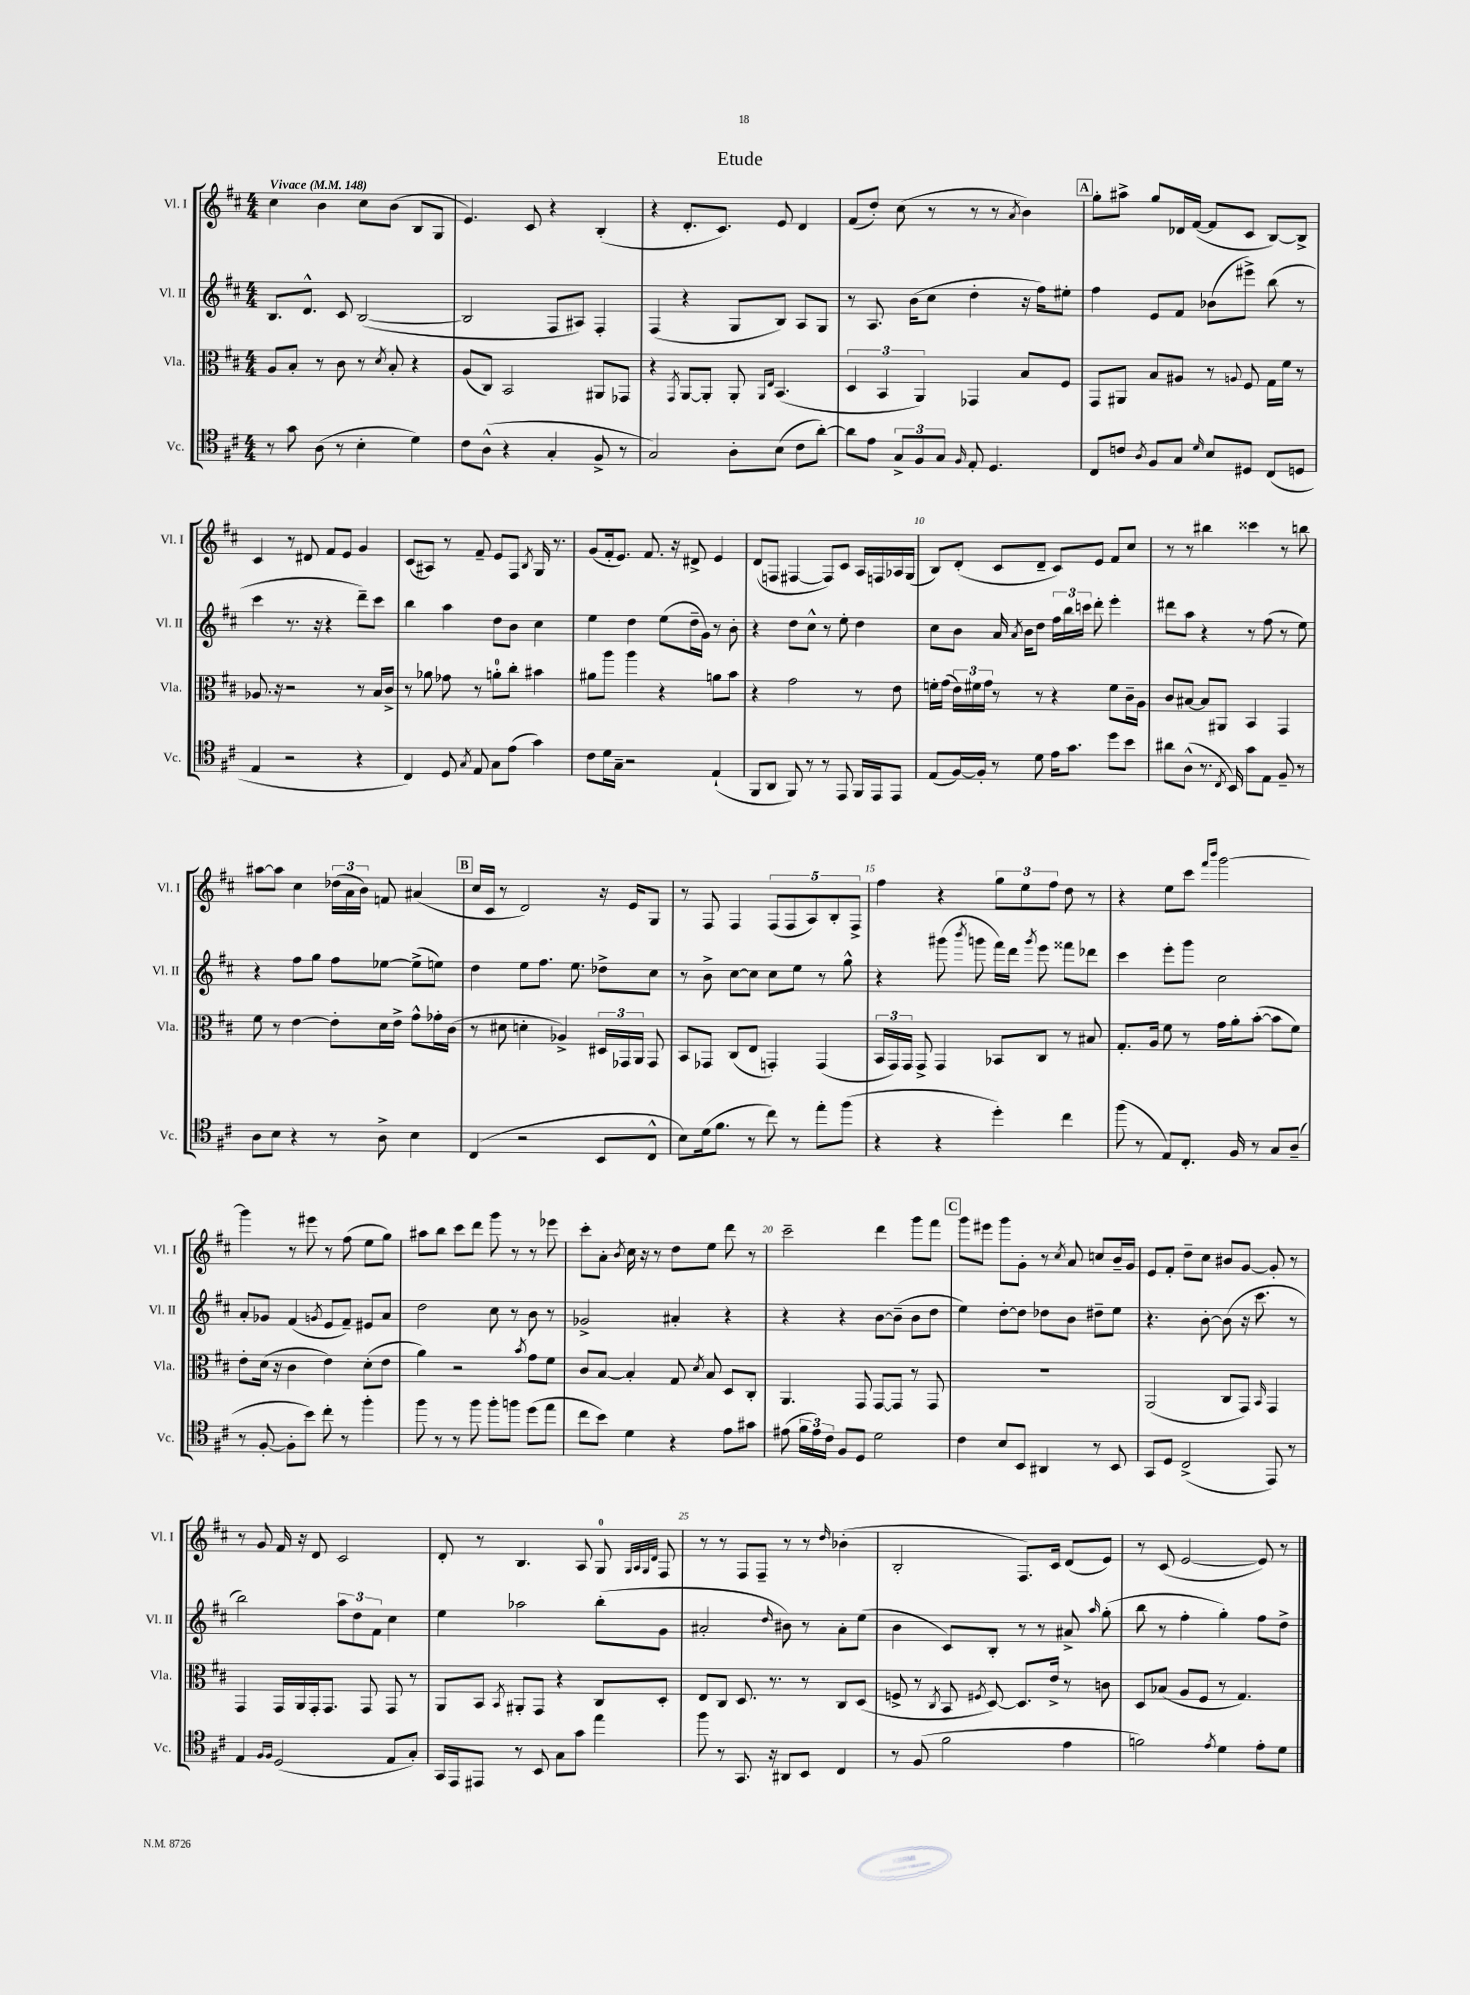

**kern	**kern	**kern	**kern
*part4	*part3	*part2	*part1
*staff4	*staff3	*staff2	*staff1
*I"Vc.	*I"Vla.	*I"Vl. II	*I"Vl. I
*I'Vc.	*I'Vla.	*I'Vl. II	*I'Vl. I
*clefC4	*clefC3	*clefG2	*clefG2
*k[f#c#]	*k[f#c#]	*k[f#c#]	*k[f#c#]
*M4/4	*M4/4	*M4/4	*M4/4
*MM148	*MM148	*MM148	*MM148
=1	=1	=1	=1
!	!	!	!LO:TX:a:B:t=Vivace
8r	8A/L	8.B/L	4cc#\
8g\	8B'/J	.	.
.	.	8.d^^/J	.
(8A\	8r	.	4b\
8r	8c#\	8c#/	.
4B'\	8r	([2B/	8cc#\L
.	8qd/	.	.
.	8B'/	.	(8b\J
4d\)	4r	.	8B/L
.	.	.	8G/J
=2	=2	=2	=2
8c#\L	(8A/L	2B/]	4.e/)
(8A^^\J	8C#/J)	.	.
4r	2BB/	.	.
.	.	.	8c#/
4G'/	.	8F#/L	4r
.	.	8A#X/J)	.
8F#^/	8AA#X/L	4F#'/	(4B'/
8r	8GG-X/J	.	.
=3	=3	=3	=3
2G/)	4r	(4F#/	4r
.	8qGG/	.	.
.	[8AA/L	4r	8.d'/L
.	8AA'/J]	.	.
.	.	.	8.c#/J)
8A'\L	8AA'/	8G/L	.
.	16qqAA/LL	.	.
.	16qqE/JJ	.	.
(8B\J	(4.BB/	8B/J)	8e/
8c#\L	.	8A/L	4d/
[8a'\J)	.	8G/J	.
=4	=4	=4	=4
8a\L]	6D/	8r	(8f#/L
8e\J	.	8.A/	8dd'/J)
.	6BB/	.	.
12G^/L	.	.	(8cc#\
.	.	(16b\KL	.
12F#/	6AA/)	.	.
.	.	8cc#\J	8r
12G/J	.	.	.
16qqF#/	.	.	.
8E'/	4GG-X/	4dd'\	8r
4.D/	.	.	8r
.	.	.	8qa/
.	8B/L	16r	4b\)
.	.	16ff#\KL)	.
.	8F#/J	8ee#X'\J	.
!!LO:REH:place=s1:t=A
=5	=5	=5	=5
8C#/L	8GG/L	4ff#\	8gg'\L
8cn/J	8AA#X/J	.	8aa#X^\J
8qA/	.	.	.
8F#/L	8B/L	8e/L	8gg/L
8G/J	8A#X/J	8f#/J	16d-X/L
.	.	.	([16f#/JJ
16qqd/	.	.	.
8B/L	8r	(8b-X\L	8f#/L]
.	8qqAn/	.	.
8D#X/J	8F#/	8eee#X^\J)	8c#/J
(8C#/L	16G\LL	(8bb\	[8B/L)
.	16f#\JJ	.	.
8Dn/J	8r	8r	8B^/J]
!!LO:LB:g=z
=6	=6	=6	=6
4E/	8.A-X/	4ccc#\	4c#/
.	16r	.	.
2r	2r	8.r	8r
.	.	.	8d#X/
.	.	16r	.
.	.	4r	8f#/L
.	.	.	8e/J
4r	8r	8ddd~\L)	4g/
.	16B/LL	8ccc#\J	.
.	16c#^/JJ	.	.
=7	=7	=7	=7
4C#/)	8r	4bb\	(8c#/L
.	8a-X\	.	8A#X/J)
8D/	8g-X\	4aa\	8r
8qG/	.	.	.
8E/	8r	.	8f#~/
8G\L	8an'\L	8dd\L	8e/L
(8e\J	8cc#'\J	8b\J	8F#/J
.	.	.	8qB/
4g\)	4b#X\	4cc#\	16G/
.	.	.	8.r
=8	=8	=8	=8
8c#\L	8a#X\L	4ee\	(8g/L
16d\L	8aa\J	.	16f#'/k
16G~\JJ	.	.	8.e/J)
2r	4aa\	4dd\	.
.	.	.	8.f#/
.	4r	(8ee\L	.
.	.	.	16r
.	.	16dd~\L	8d#X^/
.	.	16g\JJ)	.
(4E`/	8an\L	8r	4e/
.	8b\J	8b'\	.
=9	=9	=9	=9
8FF#/L	4r	4r	(8d/L
8AA/J	.	.	8Fn/J
8FF#/)	2g\	8dd\L	[4F#X/
8r	.	8cc#^^\J	.
8r	.	8r	8F#/L])
8EE/	.	8ee'\	8c#/J
16FF#/LL	8r	4dd\	16A/LL
16EE/J	.	.	16Fn/
8EE/J	8e\	.	16A-X/
.	.	.	(16G/JJ
=10	=10	=10	=10
(8E/L	16fn'\LL	8cc#\L	8B/L)
.	(16g\JJ	.	.
[16F#/L)	24e\LL)	8b\J	(8d'/J
.	24f#X\	.	.
16F#'/JJ]	.	.	.
.	24g\JJ	.	.
8r	8r	16a/	8c#/L
.	.	8qa/	.
.	.	16b\KL	.
8d\	8r	8dd\J	8d~/J
16e\KL	4r	24ff#\LL	8c#/L)
.	.	24bb\	.
8.g\J	.	.	.
.	.	24cccn\JJ	.
.	.	8ddd'\	8e/J
8dd\L	8f#\L	4eee'\	8f#/L
8b\J	16c#~\L	.	8cc#/J
.	16A\JJ	.	.
=11	=11	=11	=11
8a#X\L	8c#/L	8ddd#X\L	8r
(8A^^\J	[8B#X/J	8aa\J	8r
8.r	8B#/L]	4r	4bb#X\
.	8AA#X/J	.	.
8qC#/	.	.	.
16BB/)	.	.	.
8g\L	4BB/	8r	4ccc##X\
8E\J	.	(8ff#\	.
8F#~/	4GG/	8r	8r
8r	.	8ee\)	8bbn\
!!LO:LB:g=z
=12	=12	=12	=12
8A\L	8f#\	4r	[8aa#X\L
8B\J	8r	.	8aa#\J]
4r	[4e\	8ff#\L	4cc#\
.	.	8gg\J	.
8r	8e'\L]	8ff#\L	(24dd-X\LL
.	.	.	24a\
.	.	.	24b\JJ)
8A^\	16d\L	[8ee-X\J	8fn/
.	16e^\JJ	.	.
4B\	8g^^\L	(8ee-^\L]	(4a#X/
.	16g-X'\L	8een\J)	.
.	(16c#\JJ	.	.
!!LO:REH:place=s1:t=B
=13	=13	=13	=13
(4C#/	8r	4dd\	16cc#/LL
.	.	.	16c#/JJ
.	8d#X\	.	8r
2r	4dn'\	8ee\L	2d/)
.	.	8.ff#\J	.
.	4A-X^/)	.	.
.	.	8.ee\	.
8BB/L	24D#X/LL	8dd-X^\L	16r
.	24GG-X/	.	.
.	.	.	16e/KL
.	24AA/JJ	.	.
8C#^^/J	8GG-/	8cc#\J	8G/J
=14	=14	=14	=14
8B\L)	8BB/L	8r	8r
(16d\k	8GG-X/J	8b^\	8F#/
8.f#\J	.	.	.
.	(8C#/L	[8cc#\L	4F#/
8r	8E/J	8cc#\J]	.
8cc#\)	4GGn'/)	8cc#\L	(10F#/L
.	.	.	10F#/
8r	.	8ee\J	.
.	.	.	10A/)
8ee'\L	(4GG/	8r	.
.	.	.	10B'/
(8ff#\J	.	8gg^^\	.
.	.	.	10F#^/J
=15	=15	=15	=15
4r	24BB/LL	4r	4ff#\
.	24GG/)	.	.
.	24GG/JJ	.	.
.	8GG^/	.	.
4r	4GG/	(8ggg#X\	4r
.	.	8qbbb/	.
.	.	8gggn\	.
4dd'\)	8BB-X/L	16fff#\LL)	12gg\L
.	.	16ddd\JJ	.
.	.	.	12ee\
.	.	8qggg/	.
.	8C#/J	8eee\	.
.	.	.	12ff#\J
4cc#\	8r	8fff##X\L	8dd\
.	8B#X/	8ddd-X\J	8r
=16	=16	=16	=16
(8ff#\	8.G'/L	4ccc#\	4r
8r	.	.	.
.	16A/Jk	.	.
8E/L)	8f#\	8eee'\L	8ee\L
8.C#'/J	8r	8ggg\J	8ccc#\J
.	.	.	16qqfff#/LL
.	.	.	16qqbbb/JJ
.	16g\LL	2cc#\	[2ggg\
16F#/	16a'\J	.	.
8r	([8b'\J	.	.
8G/L	8b\L]	.	.
(8A~/J	8f#\J)	.	.
!!LO:LB:g=z
=17	=17	=17	=17
8r	8e'\L	8a'/L	4ggg\]
[8F#'/	(16d\Jk	8g-X/J	.
.	16r	.	.
8F#'\L]	4c#\	(4f#/	8r
8b\J)	.	.	8eee#X\
.	.	8qgn/	.
8cc#'\	4e\)	8e/L	8r
8r	.	8f#~/J)	(8ff#\
4ff#'\	(8d'\L	8e#X/L	8ee\L
.	8e\J	8a/J	8gg\J)
=18	=18	=18	=18
8ff#\	4a\)	2dd\	8aa#X\L
8r	.	.	8bb\J
8r	2r	.	8ccc#\L
8ff#\	.	.	8ddd\J
8ff#'\L	.	8cc#\	8ggg\
8ffn\J	.	8r	8r
.	8qb/	.	.
(8dd\L	8g\L	8b\	8r
8ee\J	8f#\J	8r	8eee-X\
=19	=19	=19	=19
8cc#\L	8c#/L	2g-X^/	8ccc#'\L
8b\J)	[8B/J	.	8a'\J
.	.	.	8qb/
4d\	4B'/]	.	16cc#\
.	.	.	16r
.	.	.	8r
4r	8G/	4a#X'/	8dd\L
.	8qd/	.	.
.	8B/	.	8ee\J
8e\L	8D/L	4r	8ddd\
8g#X\J	8C#'/J	.	8r
=20	=20	=20	=20
(8e#X\	4.AA/	4r	2ccc#~\
24f#\LL	.	.	.
24e#\)	.	.	.
24c#\JJ	.	.	.
8F#/L	.	4r	.
8D/J	8GG/	.	.
2d\	[8GG/L	[8b\L	4ddd\
.	8GG/J]	(8b~\J]	.
.	8r	8b\L	8ggg\L
.	8GG/	8dd\J	8fff#\J
!!LO:REH:place=s1:t=C
=21	=21	=21	=21
4c#\	1r	4ee\)	8ggg\L
.	.	.	8eee#X\J
8B/L	.	[8dd'\L	8ggg\L
8BB/J	.	8dd\J]	8g'\J
4AA#X/	.	8dd-X\L	8r
.	.	.	8qcc#/
.	.	8b\J	8a/
8r	.	8dd#X~\L	8ccn/L
8BB/	.	8ee\J	16b~/L
.	.	.	16g/JJ
=22	=22	=22	=22
8GG/L	(2AA/	4.r	8e/L
8D/J	.	.	8f#'/J
(2C#^/	.	.	8dd~\L
.	.	[8b'\	8cc#\J
.	8C#/L	(8b\]	8b#X/L
.	8GG/J)	16r	[8g/J
.	.	8.ccc#\	.
.	16qqBB/	.	.
8EE/)	4GG/	.	8g'/]
8r	.	8r	8r
!!LO:LB:g=z
=23	=23	=23	=23
4E/	4GG/	2bb\)	8r
.	.	.	8g/
16qqF#/LL	.	.	.
16qqF#/JJ	.	.	.
(2D/	16GG/LL	.	16f#/
.	16AA/	.	16r
.	16GG'/J	.	8d/
.	8.GG/J	.	.
.	.	12aa\L	2c#/
.	.	12dd\	.
.	8GG/	.	.
.	.	12f#\J	.
8E/L	8GG/	4cc#\	.
8G'/J)	8r	.	.
=24	=24	=24	=24
16GG/LL	8AA/L	4ee\	8d'/
16EE/J	.	.	.
8EE#X/J	8BB/J	.	8r
.	8qBB/	.	.
8r	8AA#X'/L	2aa-X\	4.B/
8BB/	8GG/J	.	.
8G\L	4r	.	.
8g\J	.	.	8A/
4ee\	8C#/L	(8bb'\L	8G/
.	.	.	32qqG/LLL
.	.	.	32qqA/
.	.	.	32qqG/
.	.	.	32qqd/JJJ
.	8D'/J	8g\J	8F#/
=25	=25	=25	=25
8ff#\	8E/L	2a#X'/	8r
8r	8C#/J	.	8r
8.GG/	8.D/	.	8F#/L
.	.	.	8F#~/J
16r	8.r	.	.
.	.	16qqdd/	.
8AA#X/L	.	8b#X\)	8r
8BB/J	8r	8r	8r
.	.	.	16qqdd/
4C#/	8C#/L	8a#'\L	(4b-X'\
.	(8D/J	(8ee\J	.
=26	=26	=26	=26
8r	8Fn^/	4b\	2B'/
(8F#/	8r	.	.
.	8qC#/	.	.
2f#\	8BB/	8c#/L)	.
.	8qF#X/	.	.
.	[8D/)	8B'/J	.
.	8.D/L]	8r	8.F#/L)
.	.	8r	.
.	16e^/Jk	.	16c#/Jk
4e\	8r	8a#X^/	(8d/L
.	.	16qqaa/	.
.	8cn\	(8gg'\	8e/J)
=27	=27	=27	=27
2fn\)	8D/L	8bb\	8r
.	(8B-X/J	8r	(8c#/
.	8A/L	4ff#'\	[2e/
.	8F#/J	.	.
8qe/	.	.	.
4d\	8r	4gg'\)	.
.	4.G/)	.	.
8e'\L	.	8ff#\L	8e/])
8d\J	.	8dd^\J	8r
==	==	==	==
*-	*-	*-	*-
